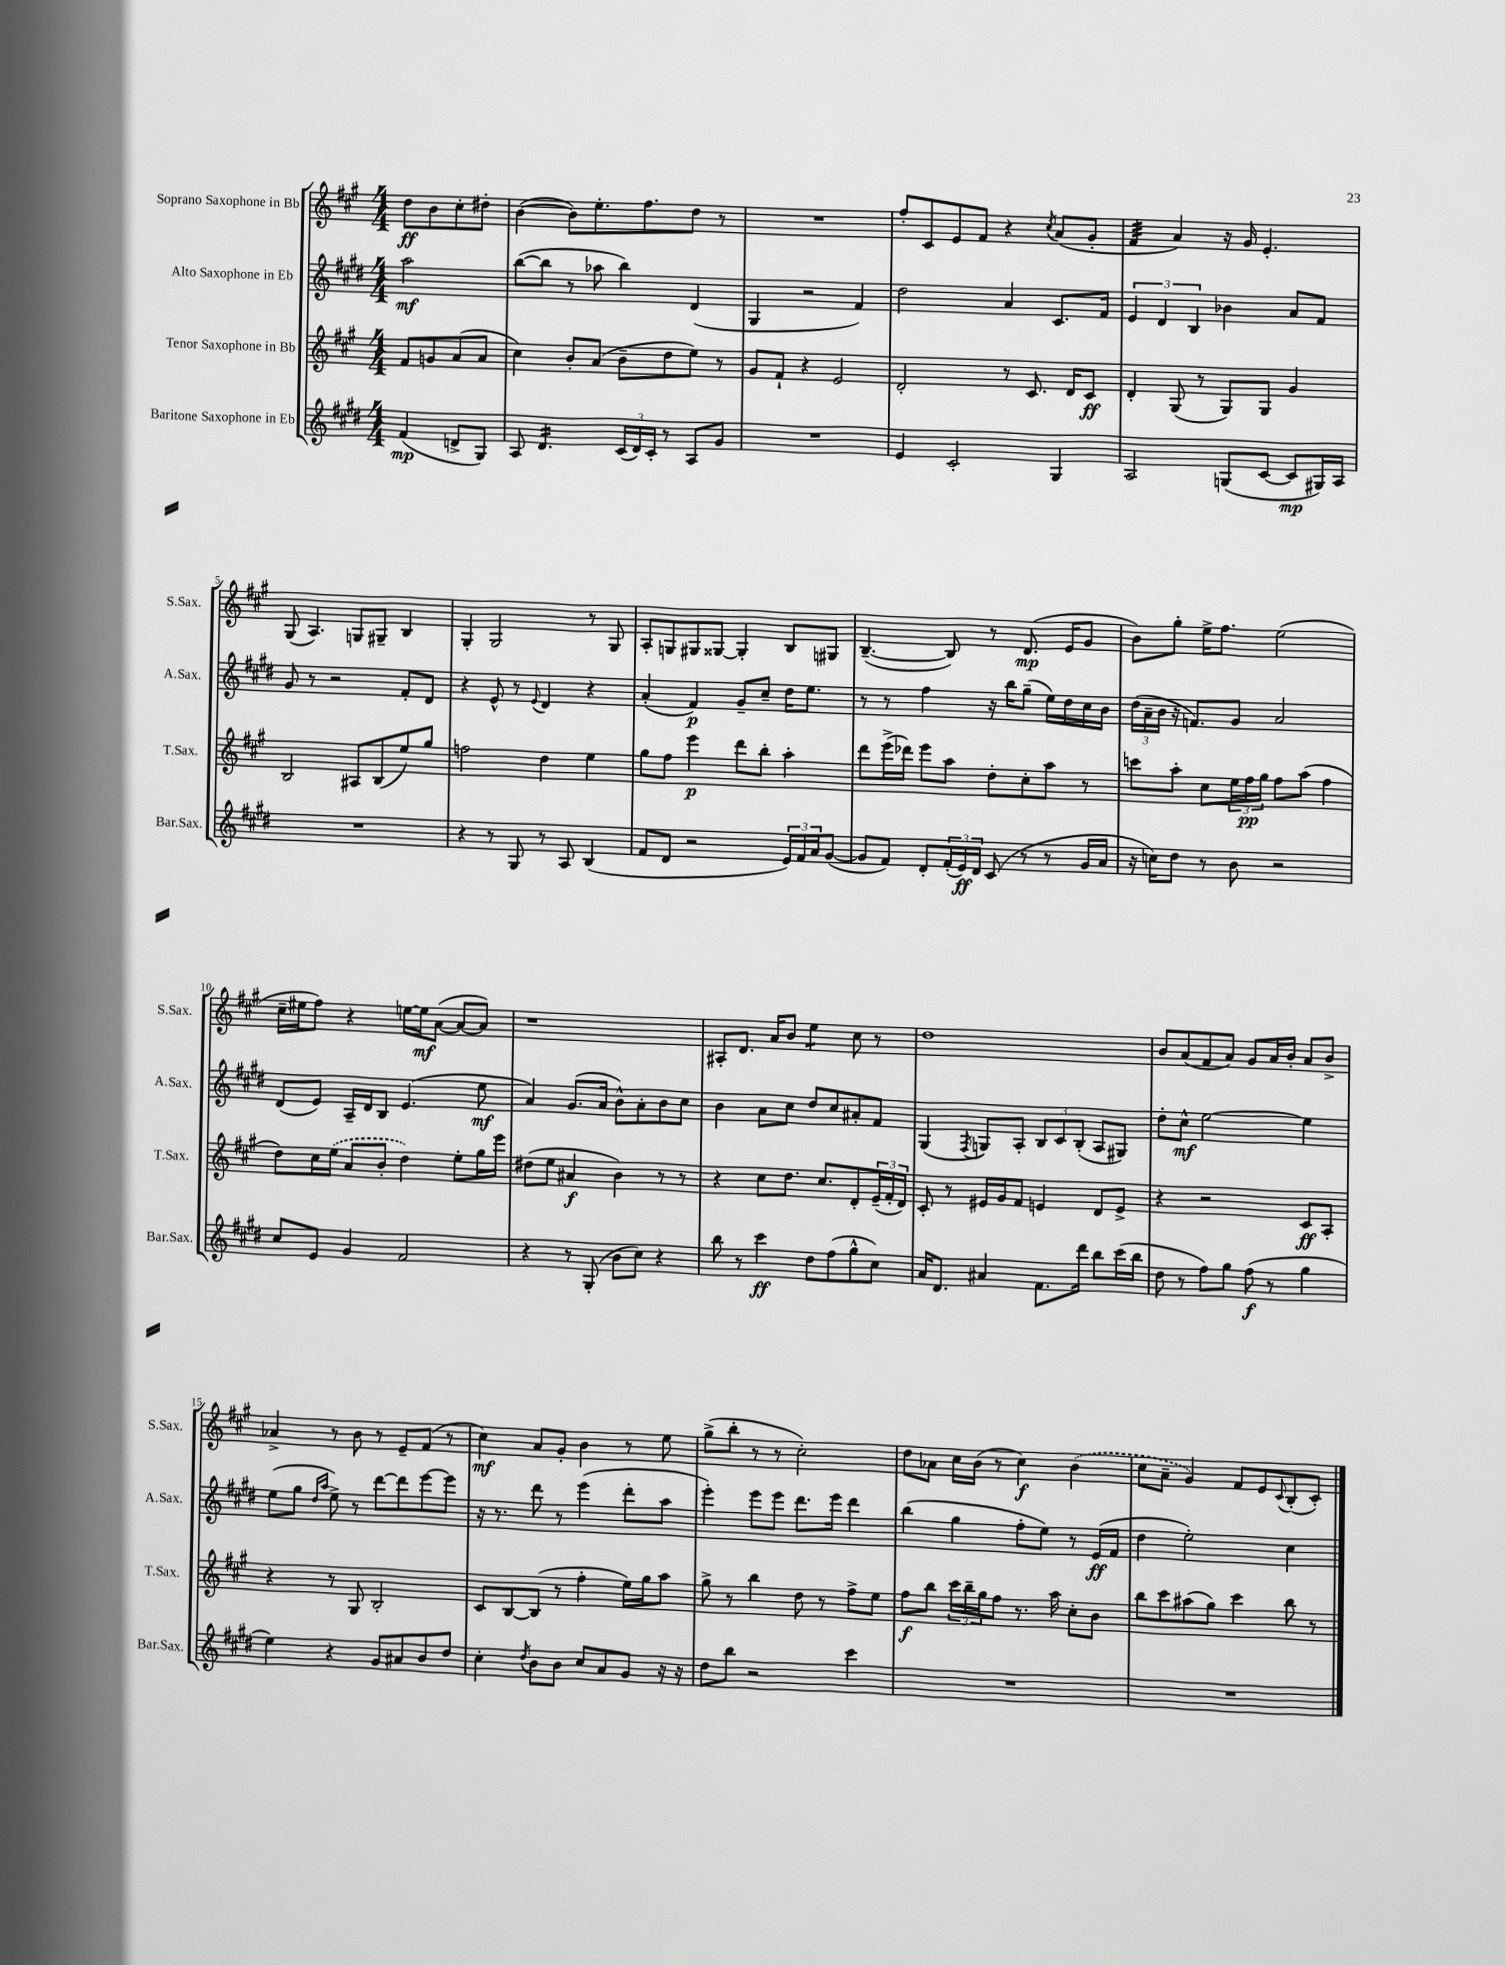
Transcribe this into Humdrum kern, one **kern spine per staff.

**kern	**dynam	**kern	**dynam	**kern	**dynam	**kern	**dynam
*part4	*part4	*part3	*part3	*part2	*part2	*part1	*part1
*staff4	*staff4	*staff3	*staff3	*staff2	*staff2	*staff1	*staff1
*I"Baritone Saxophone in Eb	*	*I"Tenor Saxophone in Bb	*	*I"Alto Saxophone in Eb	*	*I"Soprano Saxophone in Bb	*
*I'Bar.Sax.	*	*I'T.Sax.	*	*I'A.Sax.	*	*I'S.Sax.	*
*clefG2	*	*clefG2	*	*clefG2	*	*clefG2	*
*k[f#c#g#d#]	*	*k[f#c#g#]	*	*k[f#c#g#d#]	*	*k[f#c#g#]	*
*M4/4	*	*M4/4	*	*M4/4	*	*M4/4	*
=	=	=	=	=	=	=	=
(4f#/	mp	8f#/L	.	2aa\	mf	8dd\L	ff
.	.	8gn/	.	.	.	8b\	.
8dn^/L	.	(8a/	.	.	.	8cc#'\	.
8G#/J)	.	8a/J	.	.	.	8dd#X'\J	.
=1	=1	=1	=1	=1	=1	=1	=1
8A/	.	4cc#\)	.	([8bb\L	.	([4b\	.
*tremolo	*	*	*	*	*	*	*
16d#/LL	.	.	.	8bb\J]	.	.	.
16d#/	.	.	.	.	.	.	.
16d#/	.	8b'/L	.	8r	.	8b\L])	.
16d#/	.	.	.	.	.	.	.
16d#/	.	(8a/J	.	8aa-X\	.	8.ee'\	.
16d#/JJ	.	.	.	.	.	.	.
*Xtremolo	*	*	*	*	*	*	*
(24c#/LL	.	8b~\L	.	4bb\)	.	.	.
24d#/)	.	.	.	.	.	.	.
.	.	.	.	.	.	8.ff#\	.
24c#'/JJ	.	.	.	.	.	.	.
8r	.	8dd\	.	.	.	.	.
8A/L	.	8ee\J)	.	(4d#/	.	8dd\J	.
8g#/J	.	8r	.	.	.	8r	.
=2	=2	=2	=2	=2	=2	=2	=2
1r	.	8g#/L	.	4G#/	.	1r	.
.	.	8f#`/J	.	.	.	.	.
.	.	4r	.	2r	.	.	.
.	.	2e/	.	.	.	.	.
.	.	.	.	4f#/)	.	.	.
=3	=3	=3	=3	=3	=3	=3	=3
4e/	.	2d'/	.	2dd#\	.	8ff#'/L	.
.	.	.	.	.	.	8c#/	.
2c#'/	.	.	.	.	.	8e/	.
.	.	.	.	.	.	8f#/J	.
.	.	8r	.	4a/	.	4r	.
.	.	8.c#/	.	.	.	.	.
.	.	.	.	.	.	8qcc#/	.
4G#/	.	.	.	8.c#/L	.	(8a/L	.
.	.	16d/KL	.	.	.	.	.
.	.	8c#/J	ff	.	.	8g#'/J	.
.	.	.	.	16f#/Jk	.	.	.
=4	=4	=4	=4	=4	=4	=4	=4
*	*	*	*	*	*	*tremolo	*
2A/	.	4d'/	.	6e/	.	32f#/LLL	.
.	.	.	.	.	.	32f#/	.
.	.	.	.	.	.	32f#/	.
.	.	.	.	.	.	32f#/	.
.	.	.	.	.	.	32f#/	.
.	.	.	.	.	.	32f#/	.
.	.	.	.	6d#/	.	.	.
.	.	.	.	.	.	32f#/	.
.	.	.	.	.	.	32f#/JJJ	.
*	*	*	*	*	*	*Xtremolo	*
.	.	(8G#/	.	.	.	4a/)	.
.	.	.	.	6B/	.	.	.
.	.	8r	.	.	.	.	.
(8Gn/L	.	8G#/L)	.	4b-X\	.	16r	.
.	.	.	.	.	.	16g#/	.
[8c#/J	.	8G#/J	.	.	.	4.e'/	.
8c#/L]	mp	4g#/	.	8a/L	.	.	.
16G#X/L)	.	.	.	8f#/J	.	.	.
16A/JJ	.	.	.	.	.	.	.
!!LO:LB:g=z
=5	=5	=5	=5	=5	=5	=5	=5
1r	.	2B/	.	8g#/	.	(8G#/	.
.	.	.	.	8r	.	4.A/)	.
.	.	.	.	2r	.	.	.
.	.	8A#X/L	.	.	.	8Gn/L	.
.	.	(8B/	.	.	.	8G#X~/J	.
.	.	8ee/)	.	8f#'/L	.	4B/	.
.	.	8gg#/J	.	8d#/J	.	.	.
=6	=6	=6	=6	=6	=6	=6	=6
4r	.	2ffn\	.	4r	.	4G#'/	.
8r	.	.	.	8e^^/	.	2G#/	.
8G#/	.	.	.	8r	.	.	.
.	.	.	.	8qqe/	.	.	.
8r	.	4dd\	.	4d#/	.	.	.
8A/	.	.	.	.	.	.	.
(4B/	.	4ee\	.	4r	.	8r	.
.	.	.	.	.	.	8G#/	.
=7	=7	=7	=7	=7	=7	=7	=7
8f#/L	.	8gg#\L	.	(4a'/	.	8A'/L	.
8d#/J	.	8ff#\J	.	.	.	8Gn/	.
2r	.	4eee\	p	4f#/)	p	8G#X/	.
.	.	.	.	.	.	[8G##X/J	.
.	.	8ddd\L	.	8g#~/L	.	4G##'/]	.
.	.	8bb'\J	.	8cc#~/J	.	.	.
24e/LL)	.	4aa'\	.	16dd#\KL	.	8B/L	.
24f#/	.	.	.	.	.	.	.
.	.	.	.	8.ee\J	.	.	.
24a/J	.	.	.	.	.	.	.
([8g#/J	.	.	.	.	.	8G#X/J	.
=8	=8	=8	=8	=8	=8	=8	=8
8g#/L]	.	8ddd\L	.	8r	.	([4.B~/	.
8f#/J)	.	(16eee^\L	.	8r	.	.	.
.	.	16ddd-X\JJ)	.	.	.	.	.
8d#'/L	.	8eee\L	.	4ff#\	.	.	.
(24f#'/L	.	8aa\J	.	.	.	8B/])	.
24e/)	ff	.	.	.	.	.	.
24d#/JJ	.	.	.	.	.	.	.
(8c#/	.	8dd'\L	.	16r	.	8r	.
.	.	.	.	16bb\KL	.	.	.
8r	.	8cc#'\	.	(8gg#~\J	.	(8.d/	mp
8r	.	8aa\J	.	16ee\LL)	.	.	.
.	.	.	.	16dd#\	.	16e/KL	.
16g#/LL	.	8r	.	16cc#\	.	8g#/J	.
16a/JJ	.	.	.	16b\JJ	.	.	.
=9	=9	=9	=9	=9	=9	=9	=9
16r	.	8cccn\L	.	(24dd#\LL	.	8b\L)	.
.	.	.	.	24a~\	.	.	.
16ccn\KL)	.	.	.	.	.	.	.
.	.	.	.	24b\JJ	.	.	.
8dd#\J	.	8aa'\J	.	16r	.	8gg#'\J	.
.	.	.	.	8.fn/L)	.	.	.
8r	.	8cc#\L	.	.	.	16ee^\KL	.
.	.	.	.	.	.	8.ff#\J	.
8b\	.	24ee\L	.	8g#/J	.	.	.
.	.	24ff#\	pp	.	.	.	.
.	.	24gg#\JJ	.	.	.	.	.
2r	.	8ff#\L	.	2a/	.	(2ee\	.
.	.	(8aa\J	.	.	.	.	.
.	.	4ff#\	.	.	.	.	.
!!LO:LB:g=z
=10	=10	=10	=10	=10	=10	=10	=10
8cc#/L	.	8dd\L)	.	(8d#/L	.	16cc#~\LL	.
.	.	.	.	.	.	16ee#X\J	.
8e/J	.	16cc#\L	.	8e/J)	.	8ff#\J)	.
.	.	(16ee\JJ	.	.	.	.	.
4g#/	.	8a/L	.	16A~/LL	.	4r	.
.	.	.	.	16d#/J	.	.	.
.	.	8b'/J	.	8B/J	.	.	.
2f#/	.	4dd\)	.	(4.e/	.	[16een\LL	.
.	.	.	.	.	.	16ee\J]	mf
.	.	.	.	.	.	([8a\J	.
.	.	8ee'\L	.	.	.	8a/L_	.
.	.	16gg#\L	.	8ee\	mf	8a/J])	.
.	.	16eee\JJ	.	.	.	.	.
=11	=11	=11	=11	=11	=11	=11	=11
4r	.	(8dd#X\L	.	4a/)	.	1r	.
.	.	8ee\J	.	.	.	.	.
8r	.	4a#X/	f	(8.g#/L	.	.	.
(8G#'/	.	.	.	.	.	.	.
.	.	.	.	16a/Jk	.	.	.
8b\L	.	4b\)	.	8b^^\L)	.	.	.
8cc#\J)	.	.	.	8a'\	.	.	.
4r	.	8r	.	8b\	.	.	.
.	.	8r	.	8cc#\J	.	.	.
=12	=12	=12	=12	=12	=12	=12	=12
8bb\	.	4r	.	4b\	.	8A#X'/L	.
8r	.	.	.	.	.	8.d/J	.
4ccc#\	ff	8cc#\L	.	8a\L	.	.	.
.	.	.	.	.	.	16a/KL	.
.	.	8.dd\J	.	8cc#\J	.	8b/J	.
*	*	*	*	*	*	*tremolo	*
8dd#\L	.	.	.	8dd#/L	.	8ee\L	.
.	.	8.cc#/L	.	.	.	.	.
(8ff#\	.	.	.	8cc#/	.	8ee\J	.
*	*	*	*	*	*	*Xtremolo	*
8gg#^^\	.	8d'/	.	8a#X'/	.	8cc#\	.
8cc#\J)	.	(24e~/L	.	8f#/J	.	8r	.
.	.	24f#'/	.	.	.	.	.
.	.	24d/JJ)	.	.	.	.	.
=13	=13	=13	=13	=13	=13	=13	=13
16a/KL	.	8c#'/	.	(4G#/	.	1dd	.
8.d#/J	.	.	.	.	.	.	.
.	.	8r	.	.	.	.	.
.	.	.	.	8qF#/	.	.	.
4a#X/	.	16e#X/LL	.	8Gn/L)	.	.	.
.	.	16g#/J	.	.	.	.	.
.	.	8f#/J	.	8A'/J	.	.	.
8.f#\L	.	4en/	.	12B/L	.	.	.
.	.	.	.	12c#/	.	.	.
.	.	.	.	(12B'/J	.	.	.
16ddd#\Jk	.	.	.	.	.	.	.
8bb\L	.	8d/L	.	8A/L	.	.	.
(16ccc#\L	.	8e^/J	.	8G#X/J)	.	.	.
16bb\JJ	.	.	.	.	.	.	.
=14	=14	=14	=14	=14	=14	=14	=14
8dd#\	.	4r	.	8dd#'\L	.	8b/L	.
8r	.	.	.	8cc#^^\J	mf	(8a/	.
8ff#\L)	.	2r	.	[2ee\	.	8f#/	.
8gg#\J	.	.	.	.	.	8a/J)	.
(8ff#\	f	.	.	.	.	8g#/L	.
8r	.	.	.	.	.	16a/L	.
.	.	.	.	.	.	16b'/JJ	.
4gg#\	.	8c#/L	ff	4ee\]	.	8a/L	.
.	.	8A'/J	.	.	.	8b^/J	.
!!LO:LB:g=z
=15	=15	=15	=15	=15	=15	=15	=15
4ee\)	.	4r	.	(8ee\L	.	4a-X^/	.
.	.	.	.	8gg#\J	.	.	.
.	.	.	.	16qqdd#/LL	.	.	.
.	.	.	.	16qqaa/JJ	.	.	.
4r	.	8r	.	8ee^\)	.	8r	.
.	.	8G#/	.	8r	.	8b\	.
8g#/L	.	2B'/	.	[8ddd#\L	.	8r	.
8a#X/	.	.	.	8ddd#\]	.	8e~/L	.
8b/	.	.	.	[8eee\	.	(8f#/J	.
8dd#/J	.	.	.	8eee\J]	.	8r	.
=16	=16	=16	=16	=16	=16	=16	=16
4cc#'\	.	8c#/L	.	16r	.	4cc#\)	mf
.	.	.	.	8.r	.	.	.
.	.	[8B/	.	.	.	.	.
8qdd#/	.	.	.	.	.	.	.
8b\L	.	(8B/J]	.	8ddd#\	.	8a/L	.
8b\J	.	8r	.	8r	.	8g#'/J	.
8cc#/L	.	4ff#'\	.	(4eee\	.	4b\	.
8a/	.	.	.	.	.	.	.
8g#/J	.	16ee\LL)	.	8ddd#'\L	.	8r	.
.	.	16gg#\J	.	.	.	.	.
16r	.	8aa\J	.	8aa\J	.	8ee\	.
16r	.	.	.	.	.	.	.
=17	=17	=17	=17	=17	=17	=17	=17
8dd#\L	.	8gg#^\	.	4eee'\)	.	(8gg#^\L	.
8bb\J	.	8r	.	.	.	8bb'\J	.
2r	.	4bb\	.	8eee\L	.	8r	.
.	.	.	.	8eee\J	.	8r	.
.	.	8dd\	.	8.ddd#\L	.	2cc#'\)	.
.	.	8r	.	.	.	.	.
.	.	.	.	16eee\Jk	.	.	.
4ccc#\	.	8ff#^\L	.	4ddd#\	.	.	.
.	.	8ee\J	.	.	.	.	.
=18	=18	=18	=18	=18	=18	=18	=18
1r	.	8ff#\L	f	(4bb\	.	8dd\L	.
.	.	8bb\J	.	.	.	8a-X\J	.
.	.	24ccc#\LL	.	4gg#\	.	16cc#\LL	.
.	.	24bb~\	.	.	.	.	.
.	.	.	.	.	.	(16b\JJ	.
.	.	24gg#\J	.	.	.	.	.
.	.	8ff#\J	.	.	.	8r	.
.	.	8.r	.	8ff#'\L	.	4cc#\)	f
.	.	.	.	8ee\J)	.	.	.
.	.	16aa\	.	.	.	.	.
.	.	8cc#'\L	.	8r	.	(4b\	.
.	.	8b\J	.	(16e/LL	ff	.	.
.	.	.	.	16f#/JJ	.	.	.
=19	=19	=19	=19	=19	=19	=19	=19
1r	.	8bb\L	.	4dd#\	.	8cc#\L	.
.	.	8ccc#\	.	.	.	8a~\J	.
.	.	(8aa#X\	.	2ee'\)	.	4g#/)	.
.	.	8gg#\J)	.	.	.	.	.
.	.	4ccc#\	.	.	.	8f#/L	.
.	.	.	.	.	.	8e/	.
.	.	.	.	.	.	8qqc#/	.
.	.	8bb\	.	4cc#\	.	(8B'/	.
.	.	8r	.	.	.	8c#'/J)	.
==	==	==	==	==	==	==	==
*-	*-	*-	*-	*-	*-	*-	*-
